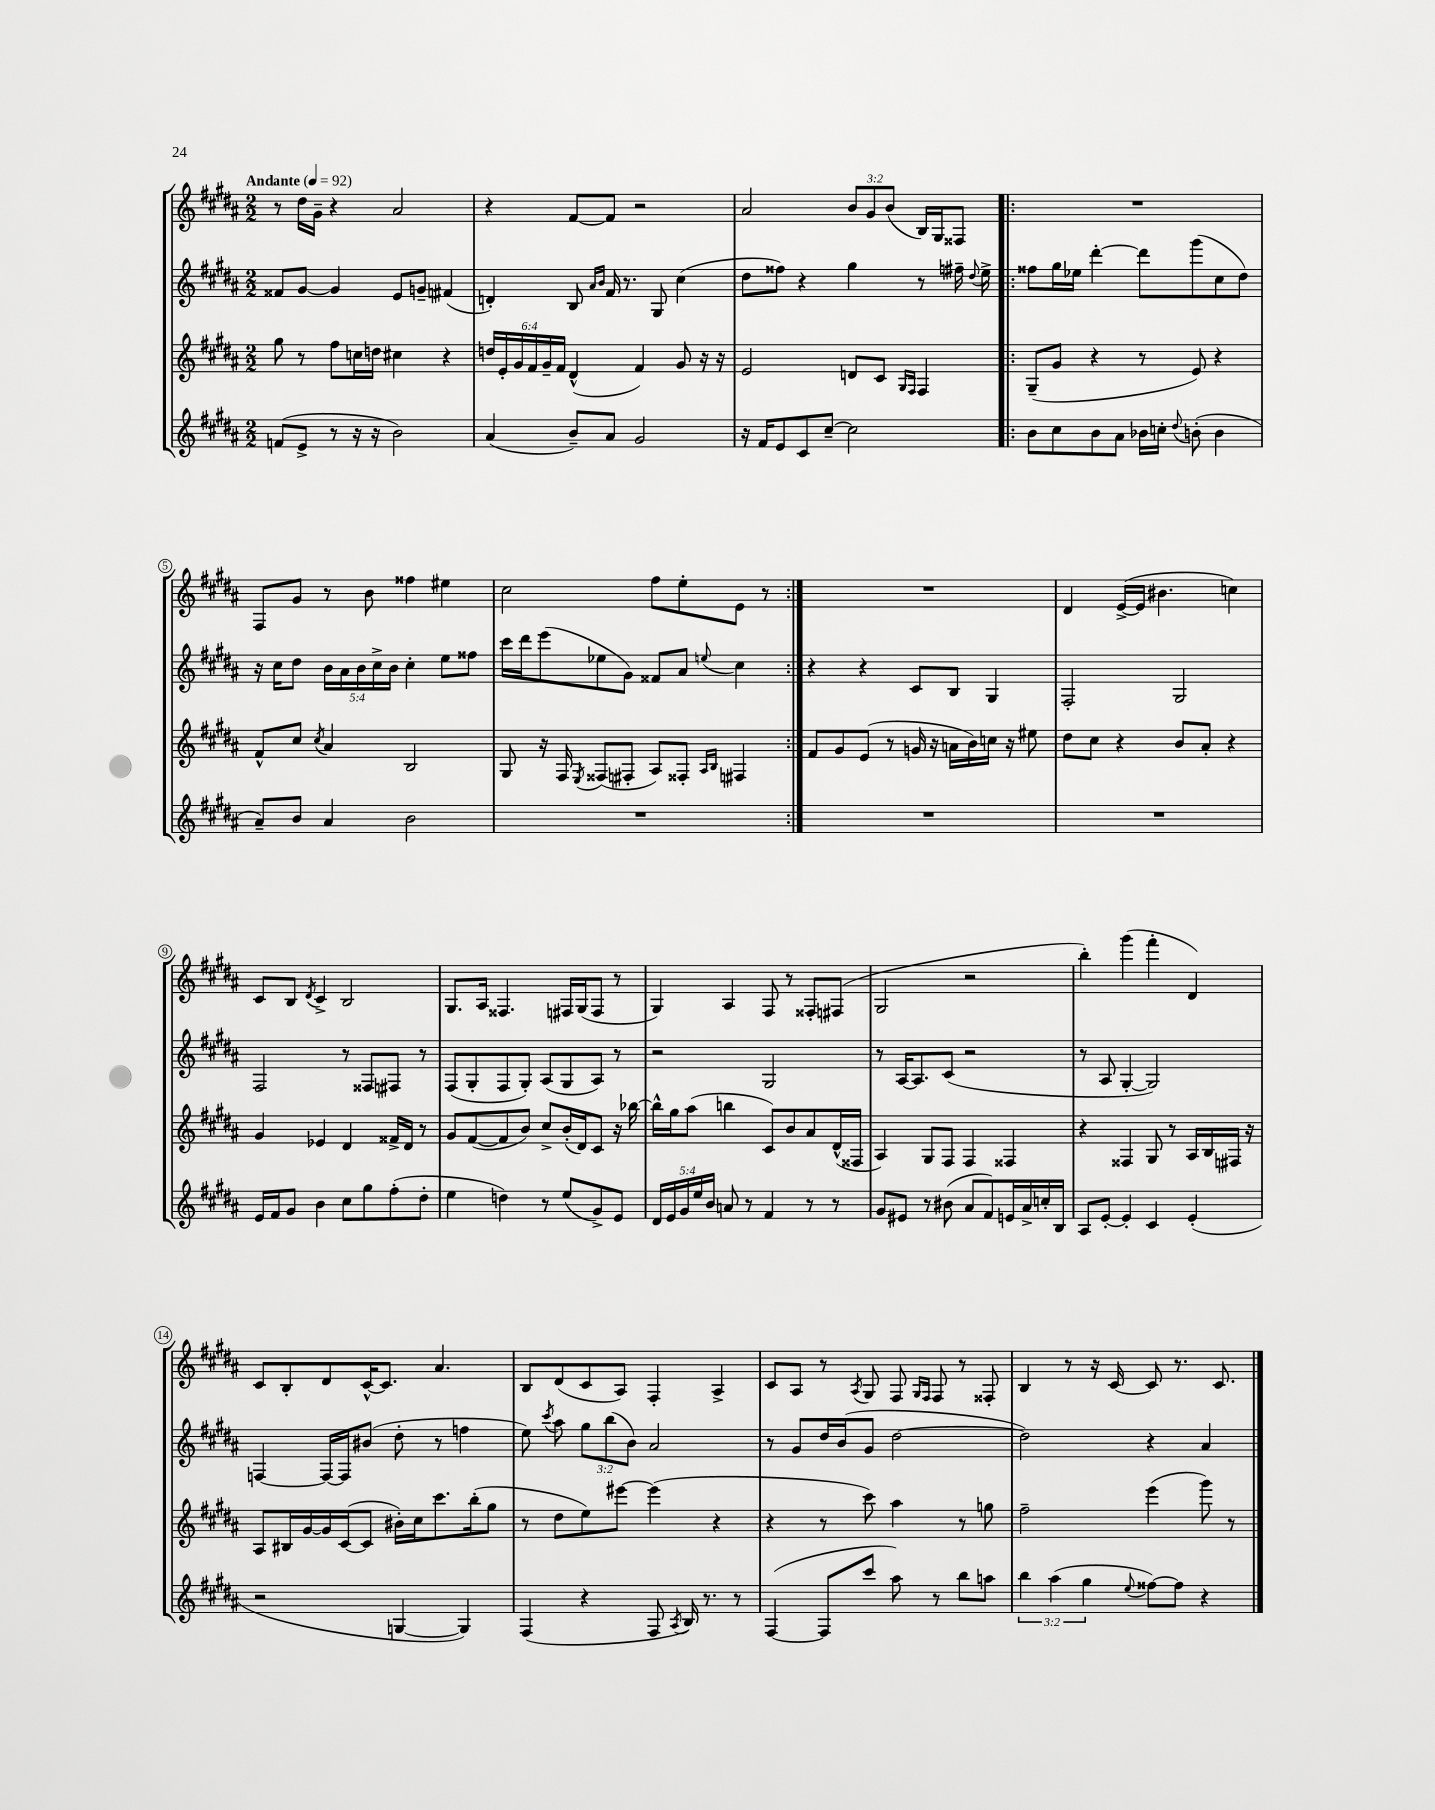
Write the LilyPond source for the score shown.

<<
\new StaffGroup <<
\new Staff = "s0" {
    \clef treble \key b \major \numericTimeSignature \time 2/2 \override Staff.TupletNumber.text = #tuplet-number::calc-fraction-text \tempo "Andante" 4 = 92
    \autoBeamOff r8 dis''16[ gis'16]-- r4 ais'2 |
    r4 fis'8[~ fis'8] r2 |
    ais'2 \tuplet 3/2 { b'8[ gis'8 b'8]( } b16[) gis16 fisis8] |
    \repeat volta 2 { R1 |
    fis8[ gis'8] r8 b'8 fisis''4 eis''4 |
    cis''2 fis''8[ e''8-. e'8] r8 | }
    R1 |
    dis'4 e'16[~->( e'16] bis'4. c''4) |
    cis'8[ b8] \acciaccatura { dis'8 } cis'4-> b2 |
    gis8.[ ais16] fisis4. fis16[ gis16( fis8] r8 |
    gis4) ais4 fis8 r8 fisis8[-. fis8]( |
    gis2 r2 |
    b''4-.) gis'''4( fis'''4-. dis'4) |
    cis'8[ b8-. dis'8 cis'16~-^ cis'8.] ais'4. |
    b8[ dis'8( cis'8 ais8]) fis4-. ais4-> |
    cis'8[ ais8] r8 \acciaccatura { ais8 } gis8 fis8 \grace { gis16[ fis16] } fis8 r8 fisis8-. |
    b4 r8 r16 cis'16~ cis'8 r8. cis'8. \bar "|." |
}
\new Staff = "s1" {
    \clef treble \key b \major \numericTimeSignature \time 2/2 \override Staff.TupletNumber.text = #tuplet-number::calc-fraction-text
    \autoBeamOff fisis'8[ gis'8]~ gis'4 e'8[ g'8]-- fis'4( |
    d'4-.) b8 \grace { ais'16[ b'16] } fis'16 r8. gis8 cis''4( |
    dis''8[ fisis''8]) r4 gis''4 r8 fis''16-- \appoggiatura { dis''8 } e''16-> |
    \repeat volta 2 { fisis''8[ gis''16 ees''16] dis'''4~-. dis'''8[ gis'''8( cis''8 dis''8]) |
    r16 cis''16[ dis''8] \tuplet 5/4 { b'16[ ais'16 b'16 cis''16-> b'16] } cis''4-. e''8[ fisis''8] |
    cis'''16[ dis'''16 e'''8( ees''8 gis'8]) fisis'8[ ais'8] \appoggiatura { e''8 } cis''4 | }
    r4 r4 cis'8[ b8] gis4 |
    fis2-. gis2 |
    fis2 r8 fisis8[ fis8] r8 |
    fis8[( gis8-. fis8 gis8]-.) ais8[( gis8 ais8]) r8 |
    r2 gis2 |
    r8 ais16[~ ais8. cis'8]( r2 |
    r8 ais8 gis4~-. gis2) |
    f4~ f16[~ f16 bis'8]( dis''8-. r8 f''4 |
    e''8) \acciaccatura { cis'''8 } ais''8 \tuplet 3/2 { gis''8[ b''8( b'8]) } ais'2 |
    r8 gis'8[ dis''16 b'16( gis'8] dis''2~ |
    dis''2) r4 ais'4 \bar "|." |
}
\new Staff = "s2" {
    \clef treble \key b \major \numericTimeSignature \time 2/2 \override Staff.TupletNumber.text = #tuplet-number::calc-fraction-text
    \autoBeamOff gis''8 r8 fis''8[ c''16 d''16] cis''4 r4 |
    \tuplet 6/4 { d''16[ e'16-. gis'16 fis'16 gis'16-- fis'16] } dis'4-^( fis'4) gis'8 r16 r16 |
    e'2 d'8[ cis'8] \grace { gis16[ fis16] } fis4 |
    \repeat volta 2 { gis8[--( gis'8] r4 r8 e'8) r4 |
    fis'8[-^ cis''8] \acciaccatura { cis''8 } ais'4 b2 |
    gis8 r16 fis16 \acciaccatura { e8 } fisis8[( fis8]-. ais8[) fisis8]-. \grace { ais16[ b16] } fis4 | }
    fis'8[ gis'8 e'8]( r8 g'16 r16 a'16[ b'16) c''16] r16 eis''8 |
    dis''8[ cis''8] r4 b'8[ ais'8]-. r4 |
    gis'4 ees'4 dis'4 fisis'16[-> dis'16] r8 |
    gis'8[ fis'8~( fis'8 b'8]) cis''8[-> b'16-.( dis'16) cis'8] r16 bes''16~ |
    bes''16[-^ gis''16 ais''8]( b''4 cis'8[) b'8 ais'8 dis'16-^( fisis16] |
    ais4) gis8[ fis8] fis4 fisis4 |
    r4 fisis4 gis8 r8 ais16[ b16 fis16] r16 |
    ais8[ bis16 gis'16~ gis'16 cis'16~( cis'8] bis'16[-.) cis''16 cis'''8. b''16-.( gis''8] |
    r8 dis''8[ e''8) eis'''8]~ eis'''4( r4 |
    r4 r8 cis'''8) ais''4 r8 g''8 |
    fis''2-- e'''4( gis'''8) r8 \bar "|." |
}
\new Staff = "s3" {
    \clef treble \key b \major \numericTimeSignature \time 2/2 \override Staff.TupletNumber.text = #tuplet-number::calc-fraction-text
    \autoBeamOff f'8[( e'8]-> r8 r16 r16 b'2) |
    ais'4( b'8[--) ais'8] gis'2 |
    r16 fis'16[ e'8 cis'8 cis''8]~-- cis''2 |
    \repeat volta 2 { b'8[ cis''8 b'8 ais'8] bes'16[ c''16]-. \appoggiatura { dis''8 } b'8-.( b'4 |
    ais'8[--) b'8] ais'4 b'2 |
    R1 | }
    R1 |
    R1 |
    e'16[ fis'16 gis'8] b'4 cis''8[ gis''8 fis''8-.( dis''8]-. |
    e''4 d''4) r8 e''8[( gis'8->) e'8] |
    \tuplet 5/4 { dis'16[ e'16 gis'16 e''16 b'16] } a'8 r8 fis'4 r8 r8 |
    gis'8[ eis'8] r8 bis'8( ais'8[ fis'8) e'16 ais'16-> c''16-. b16] |
    ais8[ e'8]~-. e'4-. cis'4 e'4-.( |
    r2 g4~ g4) |
    fis4( r4 fis8 \acciaccatura { ais8 } b16) r8. r8 |
    fis4~( fis8[ cis'''8] ais''8) r8 b''8[ a''8] |
    \tuplet 3/2 { b''4 ais''4( gis''4 } \appoggiatura { e''8 } fisis''8[~) fisis''8] r4 \bar "|." |
}
>>
>>
\layout { \context { \Score \override BarNumber.stencil = #(make-stencil-circler 0.1 0.3 ly:text-interface::print) } }
